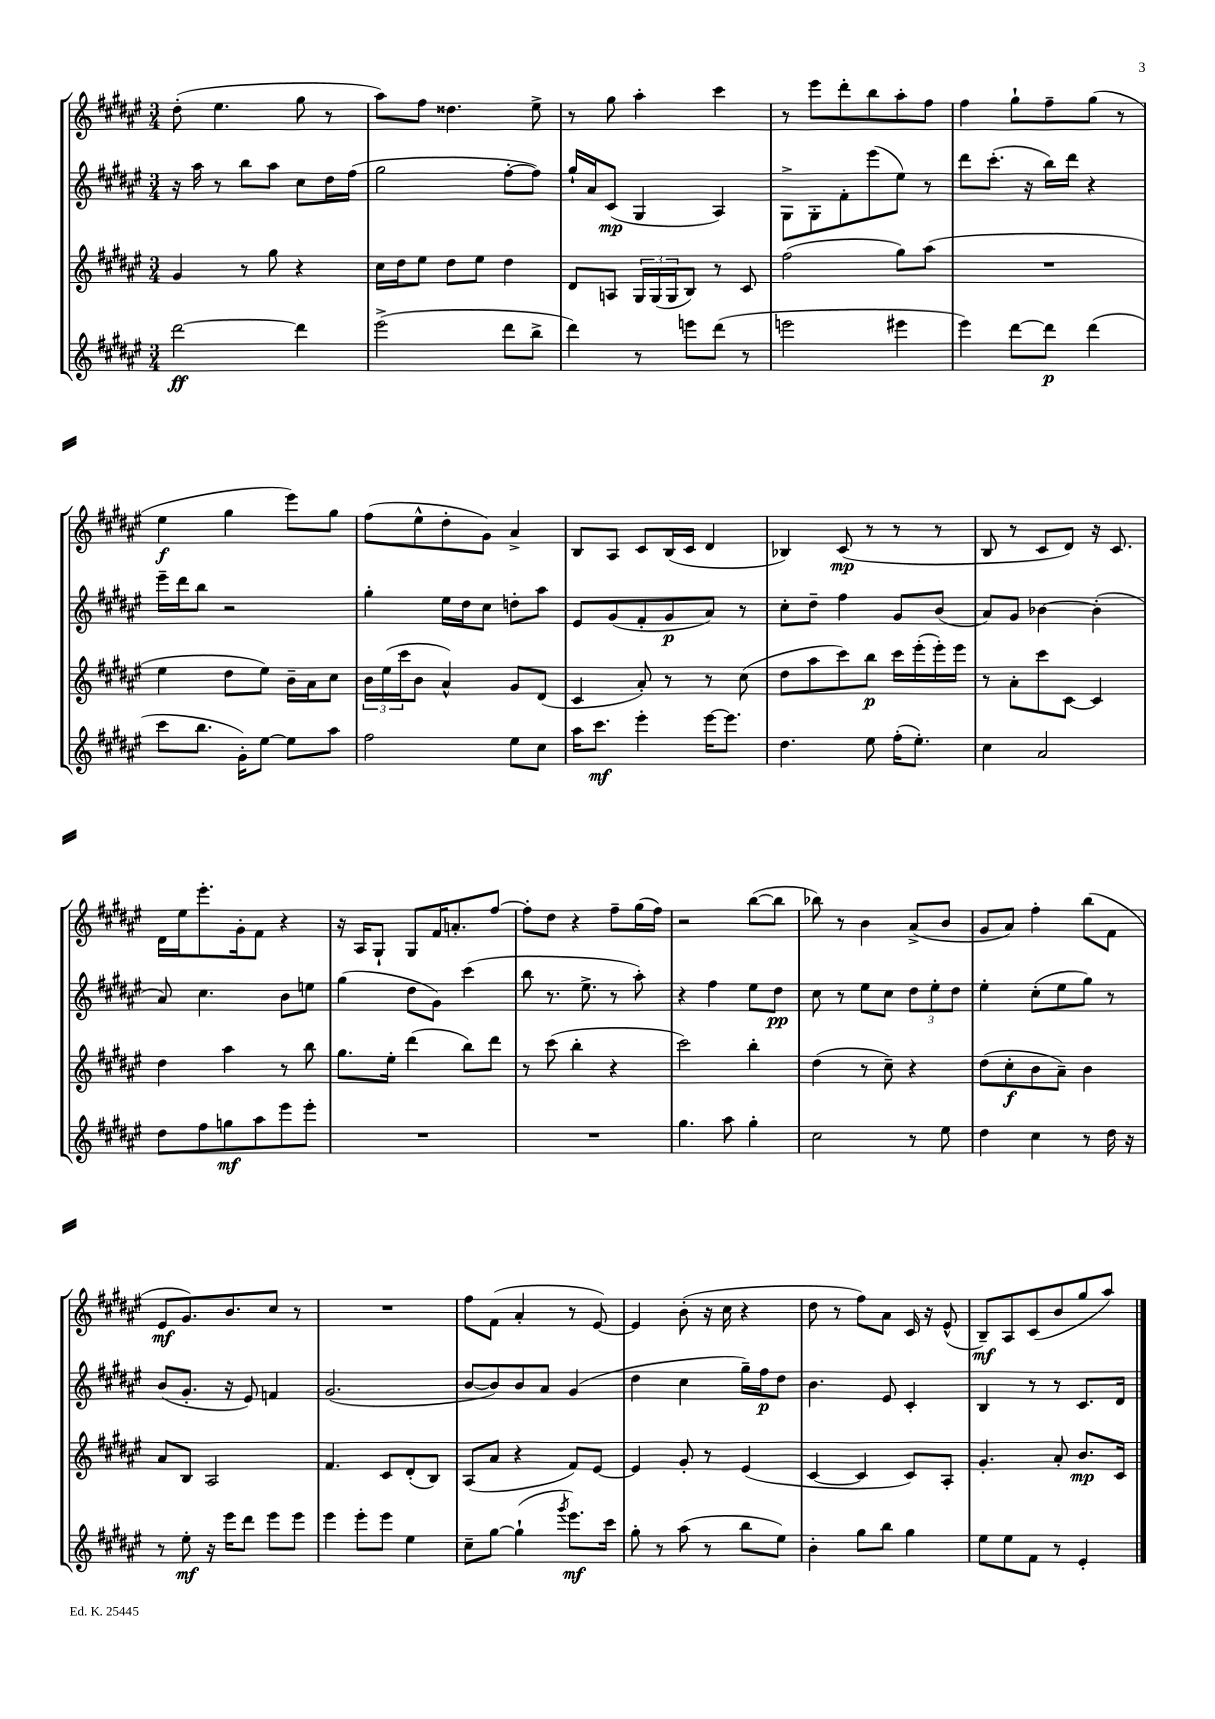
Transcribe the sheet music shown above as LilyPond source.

<<
\new StaffGroup <<
\new Staff = "s0" {
    \clef treble \key fis \major \numericTimeSignature \time 3/4
    dis''8-.( eis''4. gis''8 r8 |
    ais''8) fis''8 disis''4. eis''8-> |
    r8 gis''8 ais''4-. cis'''4 |
    r8 eis'''8 dis'''8-. b''8 ais''8-. fis''8 |
    fis''4 gis''8-! fis''8-- gis''8( r8 |
    eis''4\f gis''4 eis'''8) gis''8 |
    fis''8( eis''8-^ dis''8-. gis'8) ais'4-> |
    b8 ais8 cis'8 b16( cis'16 dis'4 |
    bes4) cis'8\mp( r8 r8 r8 |
    b8 r8 cis'8 dis'8) r16 cis'8. |
    dis'16 eis''16 eis'''8.-. gis'16-. fis'8 r4 |
    r16 ais16 gis8-! gis8 fis'16 a'8.-. fis''8~ |
    fis''8-. dis''8 r4 fis''8-- gis''16( fis''16) |
    r2 b''8~( b''8 |
    bes''8) r8 b'4 ais'8->( b'8 |
    gis'8 ais'8) fis''4-. b''8( fis'8 |
    eis'8\mf gis'8.) b'8. cis''8 r8 |
    R2. |
    fis''8 fis'8( ais'4-. r8 eis'8~) |
    eis'4 b'8-.( r16 cis''16 r4 |
    dis''8 r8 fis''8) ais'8 cis'16 r16 eis'8-^( |
    b8--\mf) ais8 cis'8( b'8 gis''8 ais''8) \bar "|." |
}
\new Staff = "s1" {
    \clef treble \key fis \major \numericTimeSignature \time 3/4
    r16 ais''16 r8 b''8 ais''8 cis''8 dis''16 fis''16( |
    gis''2 fis''8~-. fis''8) |
    gis''16-! ais'16 cis'8\mp( gis4 ais4) |
    gis8-> gis8-. fis'8-. eis'''8( eis''8) r8 |
    dis'''8 cis'''8.-.( r16 b''16) dis'''16 r4 |
    eis'''16-- dis'''16 b''8 r2 |
    gis''4-. eis''16 dis''16 cis''8 d''8-. ais''8 |
    eis'8 gis'8( fis'8-. gis'8\p ais'8) r8 |
    cis''8-. dis''8-- fis''4 gis'8 b'8( |
    ais'8) gis'8 bes'4~ bes'4-.( |
    ais'8) cis''4. b'8 e''8 |
    gis''4( dis''8 gis'8) cis'''4( |
    b''8 r8. eis''8.-> r8 ais''8-.) |
    r4 fis''4 eis''8 dis''8\pp |
    cis''8 r8 eis''8 cis''8 \tuplet 3/2 { dis''8 eis''8-. dis''8 } |
    eis''4-. cis''8-.( eis''8 gis''8) r8 |
    b'8( gis'8.-. r16 eis'8) f'4 |
    gis'2.( |
    b'8~ b'8) b'8 ais'8 gis'4( |
    dis''4 cis''4 gis''16--) fis''16\p dis''8 |
    b'4. eis'8 cis'4-. |
    b4 r8 r8 cis'8. dis'16 \bar "|." |
}
\new Staff = "s2" {
    \clef treble \key fis \major \numericTimeSignature \time 3/4
    gis'4 r8 gis''8 r4 |
    cis''16 dis''16 eis''8 dis''8 eis''8 dis''4 |
    dis'8 a8 \tuplet 3/2 { gis16 gis16( gis16 } b8) r8 cis'8 |
    fis''2( gis''8) ais''8( |
    R2. |
    eis''4 dis''8 eis''8) b'16-- ais'16 cis''8 |
    \tuplet 3/2 { b'16 eis''16( cis'''16 } b'8 ais'4-^) gis'8 dis'8( |
    cis'4 ais'8-.) r8 r8 cis''8( |
    dis''8 ais''8 cis'''8) b''8\p cis'''16 eis'''16-.( eis'''16-.) eis'''16 |
    r8 ais'8-. cis'''8 cis'8~ cis'4 |
    dis''4 ais''4 r8 b''8 |
    gis''8. eis''16-. dis'''4( b''8) dis'''8 |
    r8 cis'''8( b''4-. r4 |
    cis'''2) b''4-. |
    dis''4( r8 cis''8--) r4 |
    dis''8( cis''8-.\f b'8 ais'8--) b'4 |
    ais'8 b8 ais2 |
    fis'4. cis'8 dis'8-.( b8) |
    ais8( ais'8 r4 fis'8) eis'8~ |
    eis'4 gis'8-. r8 eis'4( |
    cis'4~ cis'4 cis'8) ais8-. |
    gis'4.-. ais'8-. b'8.\mp cis'16 \bar "|." |
}
\new Staff = "s3" {
    \clef treble \key fis \major \numericTimeSignature \time 3/4
    dis'''2~\ff dis'''4 |
    eis'''2->( dis'''8 b''8-> |
    dis'''4) r8 e'''8 dis'''8( r8 |
    e'''2 eis'''4 |
    eis'''4) dis'''8~ dis'''8\p dis'''4( |
    cis'''8 b''8. gis'16-.) eis''8~ eis''8 ais''8 |
    fis''2 eis''8 cis''8 |
    ais''16 cis'''8.\mf eis'''4-. eis'''16~ eis'''8. |
    dis''4. eis''8 fis''16-.( eis''8.-.) |
    cis''4 ais'2 |
    dis''8 fis''8 g''8\mf ais''8 eis'''8 eis'''8-. |
    R2. |
    R2. |
    gis''4. ais''8 gis''4-. |
    cis''2 r8 eis''8 |
    dis''4 cis''4 r8 dis''16 r16 |
    r8 eis''8-.\mf r16 eis'''16 dis'''8 eis'''8 eis'''8 |
    eis'''4 eis'''8-. eis'''8 eis''4 |
    cis''8-- gis''8~ gis''4-!( \acciaccatura { gis'''8 } eis'''8.\mf) cis'''16 |
    gis''8-. r8 ais''8( r8 b''8 eis''8) |
    b'4-. gis''8 b''8 gis''4 |
    eis''8 eis''8 fis'8 r8 eis'4-. \bar "|." |
}
>>
>>
\layout { \context { \Score \remove "Bar_number_engraver" } }
